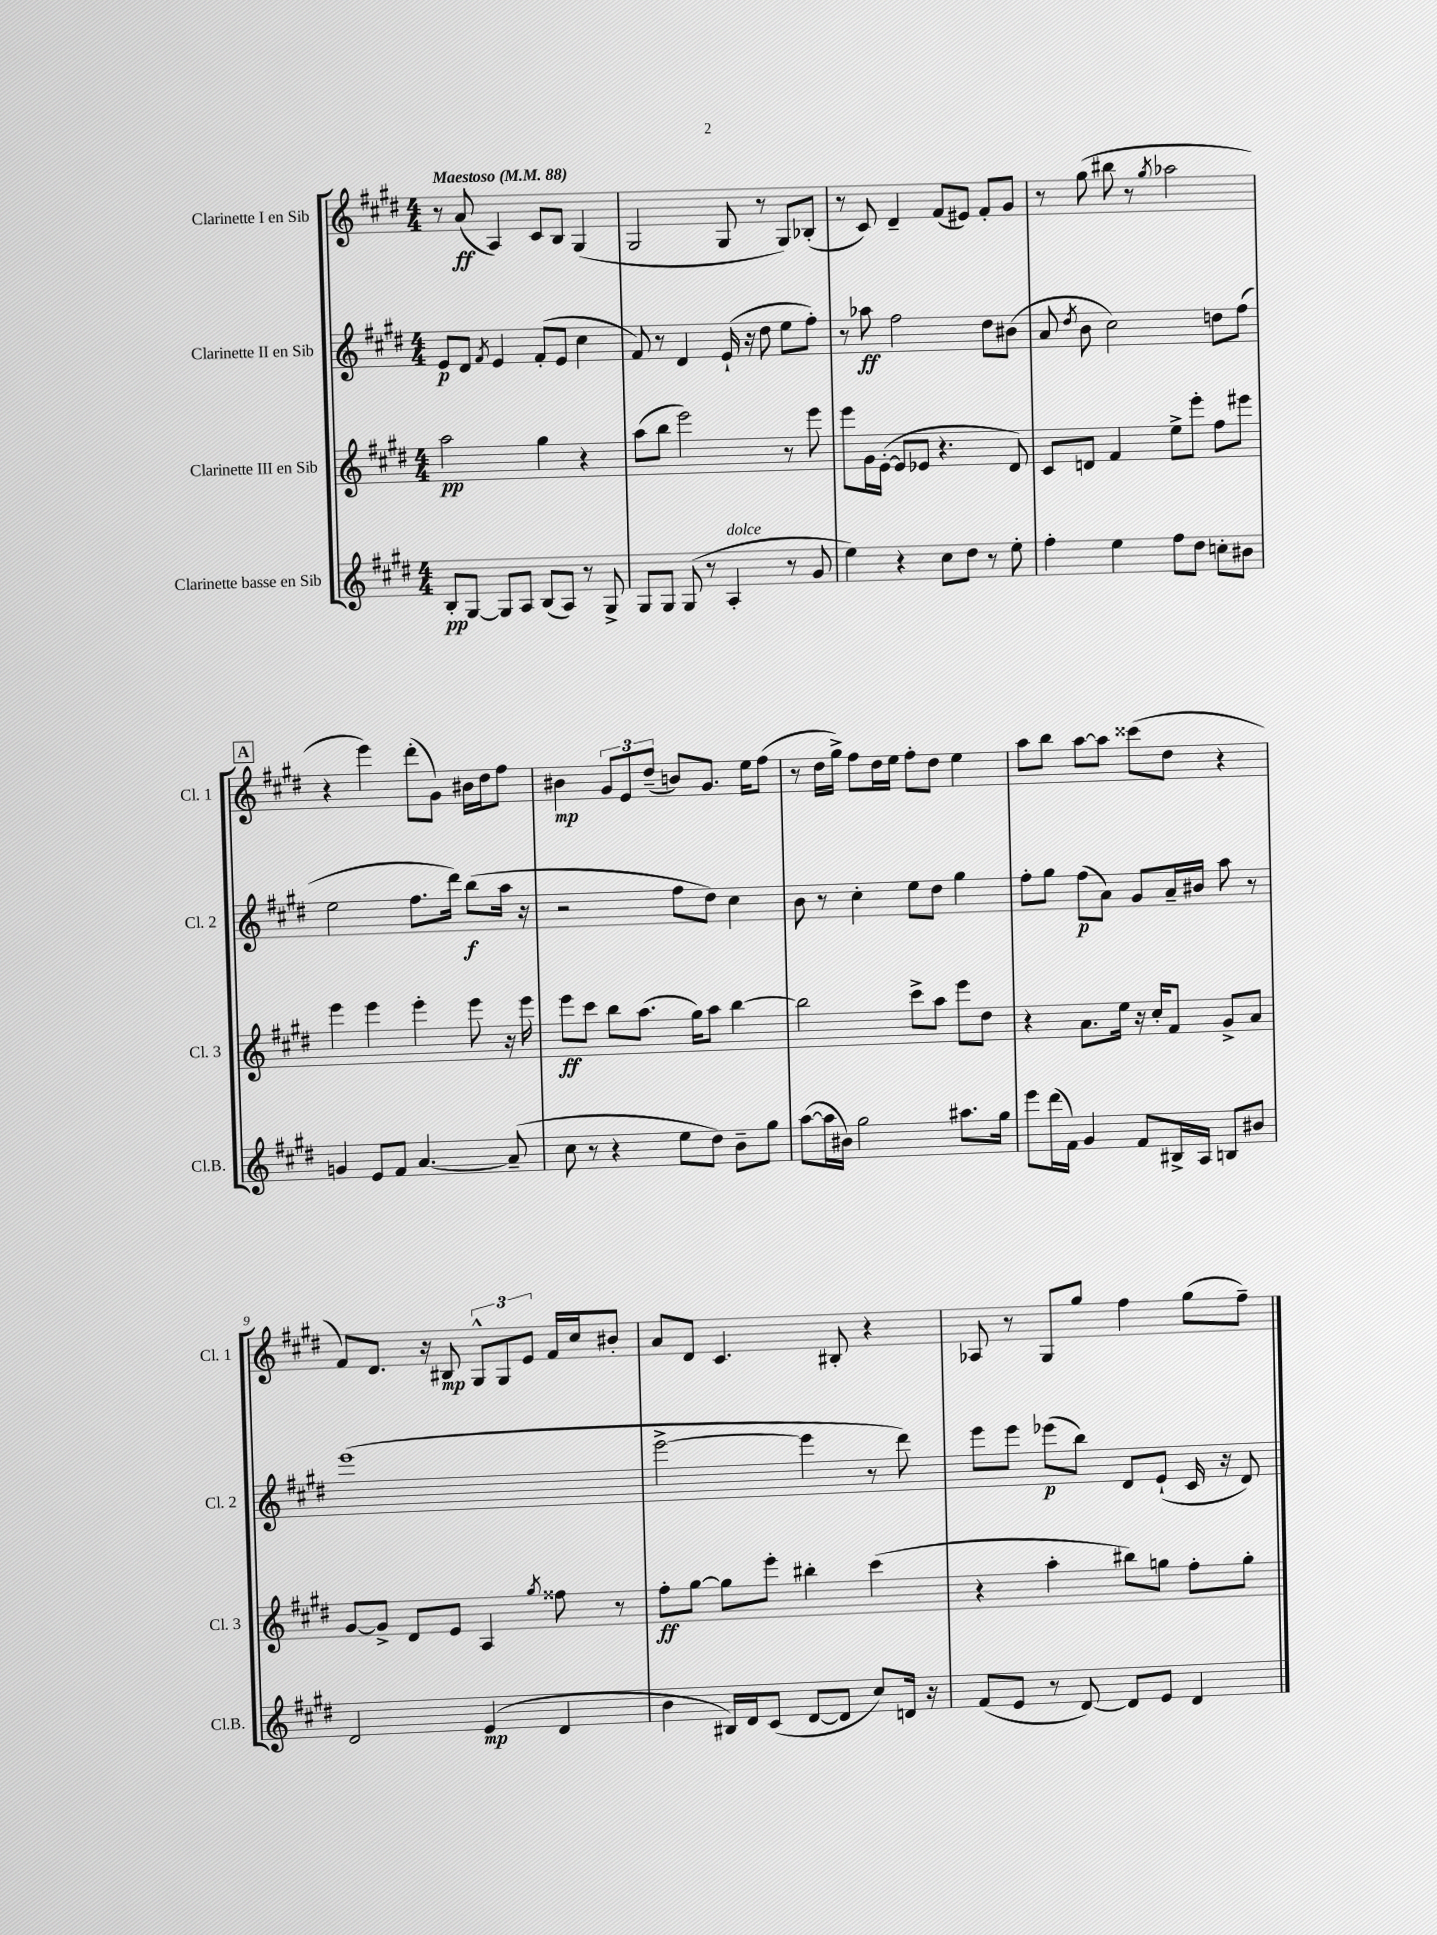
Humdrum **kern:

**kern	**dynam	**kern	**dynam	**kern	**dynam	**kern	**dynam
*part4	*part4	*part3	*part3	*part2	*part2	*part1	*part1
*staff4	*staff4	*staff3	*staff3	*staff2	*staff2	*staff1	*staff1
*I"Clarinette basse en Sib	*	*I"Clarinette III en Sib	*	*I"Clarinette II en Sib	*	*I"Clarinette I en Sib	*
*I'Cl.B.	*	*I'Cl. 3	*	*I'Cl. 2	*	*I'Cl. 1	*
*clefG2	*	*clefG2	*	*clefG2	*	*clefG2	*
*k[f#c#g#d#]	*	*k[f#c#g#d#]	*	*k[f#c#g#d#]	*	*k[f#c#g#d#]	*
*M4/4	*	*M4/4	*	*M4/4	*	*M4/4	*
*MM88	*	*MM88	*	*MM88	*	*MM88	*
=1	=1	=1	=1	=1	=1	=1	=1
!	!	!	!	!	!	!LO:TX:a:B:t=Maestoso	!
8B'/L	pp	2aa\	pp	8e/L	p	8r	.
[8G#/J	.	.	.	8d#/J	.	(8a/	ff
.	.	.	.	8qf#/	.	.	.
8G#/L]	.	.	.	4e/	.	4A/)	.
8A/J	.	.	.	.	.	.	.
(8B/L	.	4gg#\	.	(8f#'/L	.	8c#/L	.
8A/J)	.	.	.	8e/J	.	8B/J	.
8r	.	4r	.	4cc#\	.	(4G#/	.
8G#^/	.	.	.	.	.	.	.
=2	=2	=2	=2	=2	=2	=2	=2
8G#/L	.	(8aa\L	.	8f#/)	.	2G#/	.
8G#/J	.	8bb\J	.	8r	.	.	.
(8G#/	.	2eee\)	.	4d#/	.	.	.
8r	.	.	.	.	.	.	.
!LO:TX:a:i:t=dolce	!	!	!	!	!	!	!
4A'/	.	.	.	(16e`/	.	8G#/	.
.	.	.	.	16r	.	.	.
.	.	.	.	8dd#\	.	8r	.
8r	.	8r	.	8ee\L	.	8G#/L)	.
8g#/	.	8eee\	.	8ff#'\J)	.	(8B-X'/J	.
=3	=3	=3	=3	=3	=3	=3	=3
4ee\)	.	8eee\L	.	8r	.	8r	.
.	.	16g#\L	.	8aa-X\	ff	8c#/)	.
.	.	([16e'\JJ	.	.	.	.	.
4r	.	8e/L]	.	2ff#\	.	4d#~/	.
.	.	8e-X/J	.	.	.	.	.
8cc#\L	.	4.r	.	.	.	(8f#/L	.
8dd#\J	.	.	.	.	.	8e#X/J)	.
8r	.	.	.	8dd#\L	.	8f#'/L	.
8ee'\	.	8d#/)	.	(8b#X\J	.	8g#/J	.
=4	=4	=4	=4	=4	=4	=4	=4
4ff#'\	.	8c#/L	.	8a/	.	8r	.
.	.	.	.	8qdd#/	.	.	.
.	.	8dn/J	.	8b\	.	(8gg#\	.
4ee\	.	4f#/	.	2cc#\)	.	8bb#X\	.
.	.	.	.	.	.	8r	.
.	.	.	.	.	.	8qgg#/	.
8ff#\L	.	8ee^\L	.	.	.	2aa-X\	.
8dd#\J	.	8eee'\J	.	.	.	.	.
8ccn'\L	.	8ff#\L	.	8ddn\L	.	.	.
8b#X\J	.	8eee#X\J	.	(8ff#\J	.	.	.
!!LO:LB:g=z
!!LO:REH:place=s1:t=A
=5	=5	=5	=5	=5	=5	=5	=5
4gn/	.	4eee\	.	2ee\	.	4r	.
8e/L	.	4eee\	.	.	.	4eee\)	.
8f#/J	.	.	.	.	.	.	.
[4.a/	.	4eee'\	.	8.ff#\L	.	(8ddd#'\L	.
.	.	.	.	.	.	8g#\J)	.
.	.	.	.	16ddd#\Jk)	.	.	.
.	.	8eee\	.	(8bb\L	f	16b#X\LL	.
.	.	.	.	.	.	16dd#\J	.
(8a~/]	.	16r	.	16aa\Jk	.	8ff#\J	.
.	.	16eee\	.	16r	.	.	.
=6	=6	=6	=6	=6	=6	=6	=6
8cc#\	.	8eee\L	ff	2r	.	4b#X\	mp
8r	.	8ccc#\J	.	.	.	.	.
4r	.	8bb\L	.	.	.	12g#/L	.
.	.	.	.	.	.	12e/	.
.	.	(8.aa\J	.	.	.	.	.
.	.	.	.	.	.	(12dd#~/J	.
8ee\L	.	.	.	8ff#\L	.	8bn/L)	.
.	.	16gg#\KL)	.	.	.	.	.
8dd#\J)	.	8aa\J	.	8dd#\J)	.	8.g#/J	.
8b~\L	.	[4bb\	.	4cc#\	.	.	.
.	.	.	.	.	.	16ee\KL	.
8gg#\J	.	.	.	.	.	(8ff#\J	.
=7	=7	=7	=7	=7	=7	=7	=7
([8aa\L	.	2bb\]	.	8b\	.	8r	.
16aa\L]	.	.	.	8r	.	16dd#\LL	.
16b#X\JJ)	.	.	.	.	.	16gg#^\JJ)	.
2gg#\	.	.	.	4cc#'\	.	8ff#\L	.
.	.	.	.	.	.	16dd#\L	.
.	.	.	.	.	.	16ee\JJ	.
.	.	8ccc#^\L	.	8ee\L	.	8ff#'\L	.
.	.	8aa\J	.	8dd#\J	.	8dd#\J	.
8.aa#X\L	.	8eee\L	.	4gg#\	.	4ee\	.
.	.	8dd#\J	.	.	.	.	.
16gg#\Jk	.	.	.	.	.	.	.
=8	=8	=8	=8	=8	=8	=8	=8
8eee\L	.	4r	.	8ff#'\L	.	8aa\L	.
(16ddd#\L	.	.	.	8gg#\J	.	8bb\J	.
16f#\JJ)	.	.	.	.	.	.	.
4g#/	.	8.a\L	.	(8ff#\L	p	[8aa\L	.
.	.	.	.	8a\J)	.	8aa\J]	.
.	.	16ee\Jk	.	.	.	.	.
8f#/L	.	16r	.	8g#/L	.	(8ccc##X\L	.
.	.	16cc#'/KL	.	.	.	.	.
16B#X^/L	.	8f#/J	.	16a~/L	.	8dd#\J	.
16A/JJ	.	.	.	16b#X/JJ	.	.	.
8Bn/L	.	8g#^/L	.	8aa\	.	4r	.
8b#X/J	.	8a/J	.	8r	.	.	.
!!LO:LB:g=z
=9	=9	=9	=9	=9	=9	=9	=9
2d#/	.	[8g#/L	.	(1eee	.	8f#/L)	.
.	.	8g#^/J]	.	.	.	8.d#/J	.
.	.	8d#/L	.	.	.	.	.
.	.	.	.	.	.	16r	.
.	.	8e/J	.	.	.	8B#X/	mp
(4e/	mp	4A/	.	.	.	12G#^^/L	.
.	.	.	.	.	.	12G#/	.
.	.	.	.	.	.	12e/J	.
.	.	8qgg#/	.	.	.	.	.
4d#/	.	8ff##X\	.	.	.	16f#/LL	.
.	.	.	.	.	.	16cc#/J	.
.	.	8r	.	.	.	8b#X'/J	.
=10	=10	=10	=10	=10	=10	=10	=10
4b\	.	8ff#'\L	ff	[2eee^\	.	8a/L	.
.	.	[8gg#\J	.	.	.	8d#/J	.
16B#X/LL)	.	8gg#\L]	.	.	.	4.c#/	.
16d#/J	.	.	.	.	.	.	.
(8c#/J	.	8eee'\J	.	.	.	.	.
[8d#/L	.	4bb#X'\	.	4eee\]	.	.	.
8d#/J]	.	.	.	.	.	8B#X'/	.
8cc#/L)	.	(4ccc#\	.	8r	.	4r	.
16dn/Jk	.	.	.	8ddd#\)	.	.	.
16r	.	.	.	.	.	.	.
=11	=11	=11	=11	=11	=11	=11	=11
(8f#/L	.	4r	.	8eee\L	.	8A-X/	.
8e/J	.	.	.	8eee\J	.	8r	.
8r	.	4aa'\	.	(8eee-X\L	p	8G#/L	.
[8d#/)	.	.	.	8bb\J)	.	8gg#/J	.
8d#/L]	.	8bb#X\L)	.	8d#/L	.	4ff#\	.
8e/J	.	8ggn\J	.	(8e`/J	.	.	.
4d#/	.	8ff#'\L	.	16c#/	.	(8gg#\L	.
.	.	.	.	16r	.	.	.
.	.	8gg'\J	.	8d#/)	.	8ff#~\J)	.
==	==	==	==	==	==	==	==
*-	*-	*-	*-	*-	*-	*-	*-
